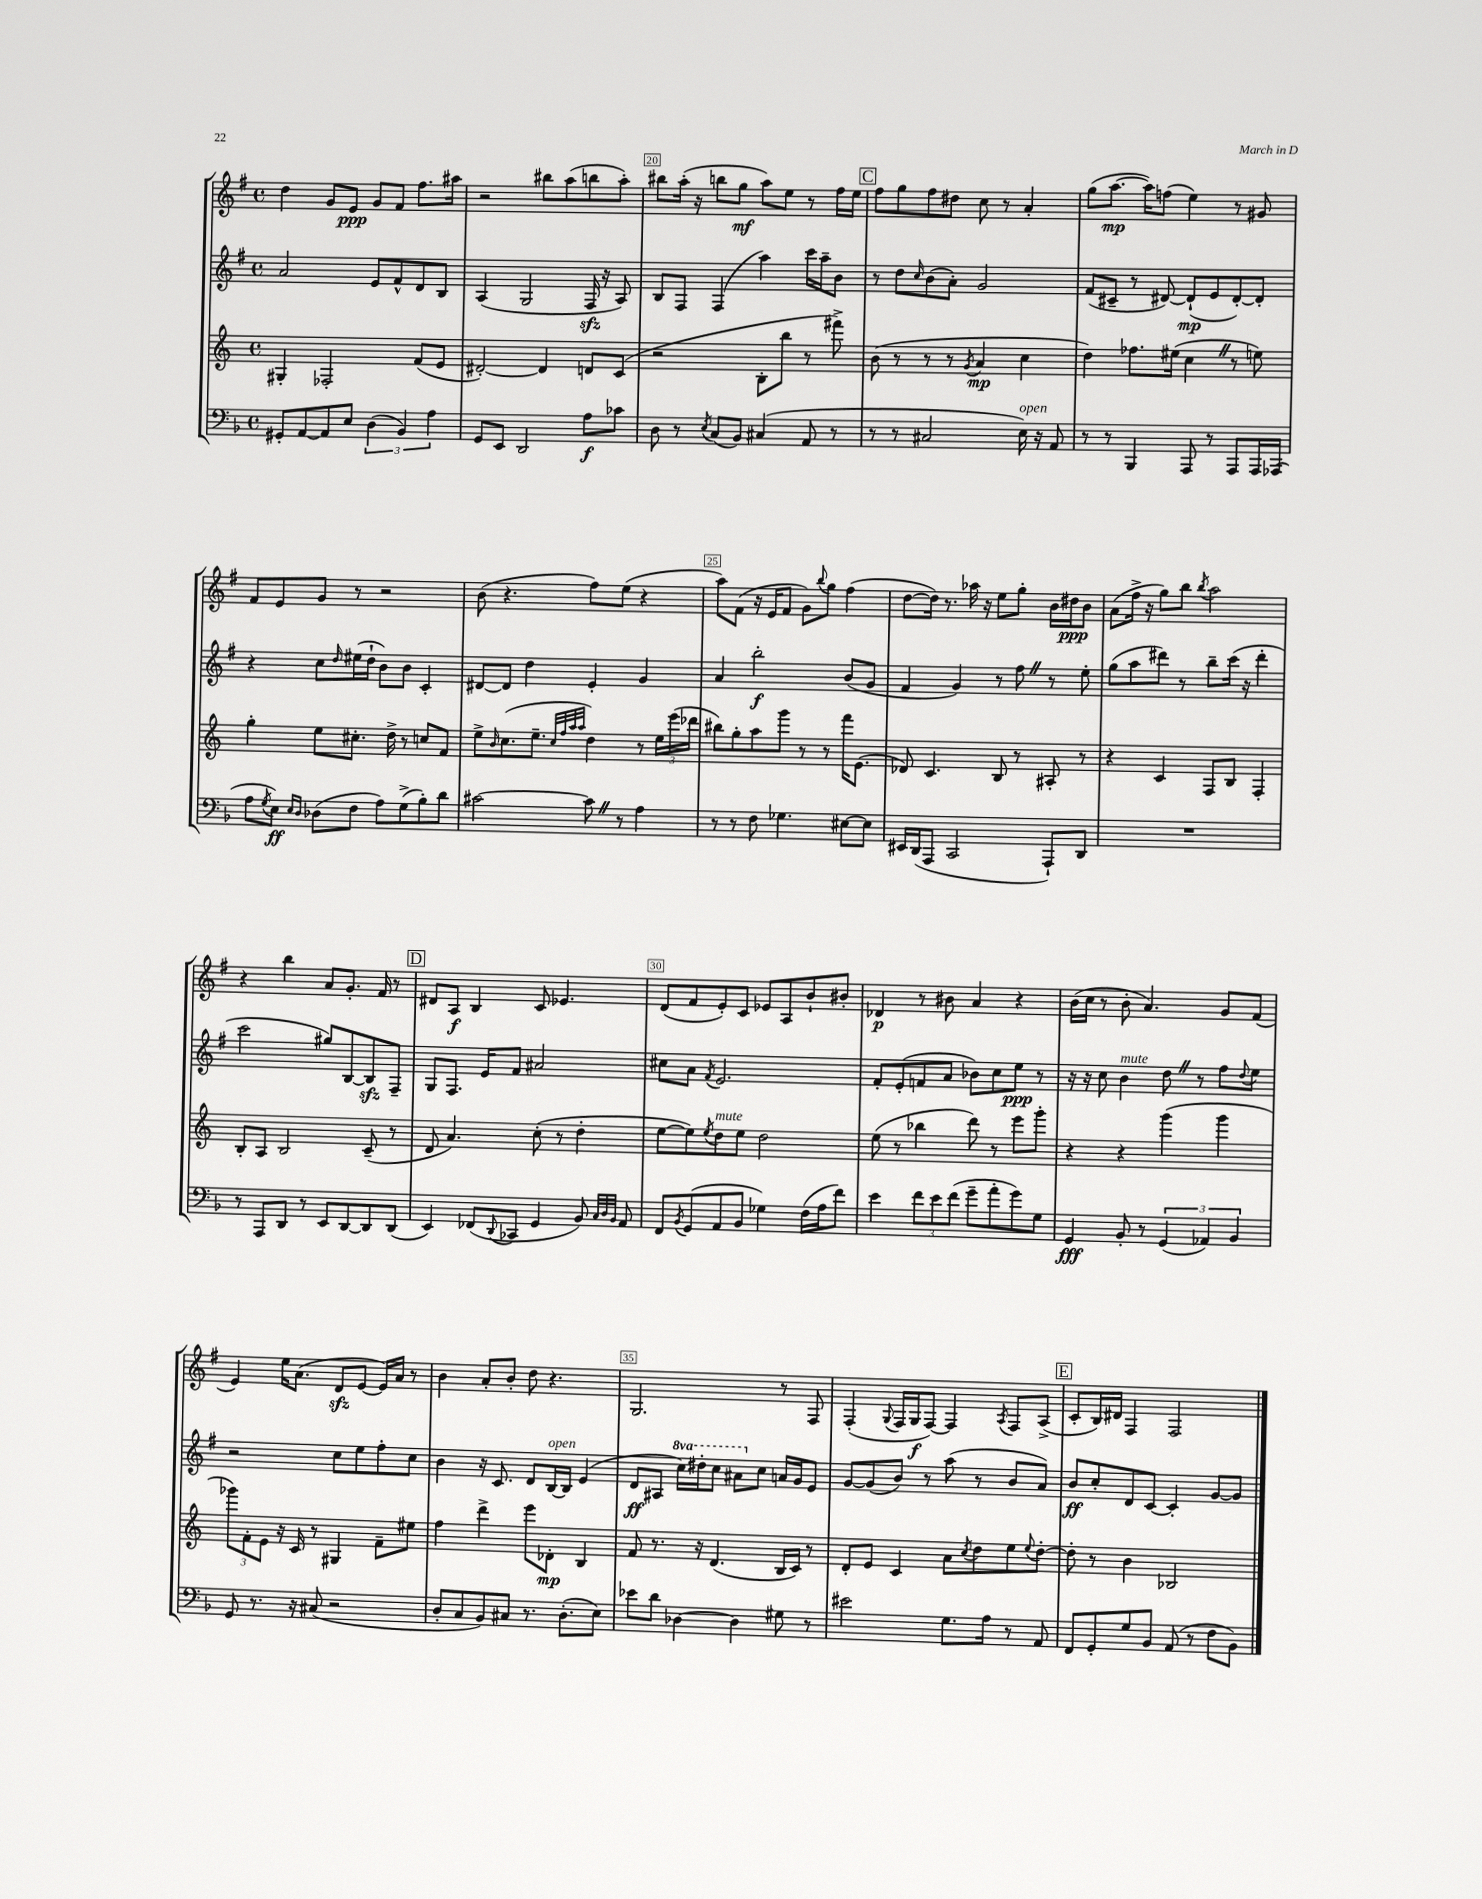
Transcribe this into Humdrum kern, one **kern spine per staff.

**kern	**kern	**kern	**kern
*staff4	*staff3	*staff2	*staff1
*clefF4	*clefG2	*clefG2	*clefG2
*k[b-]	*k[]	*k[f#]	*k[f#]
*M4/4	*M4/4	*M4/4	*M4/4
*met(c)	*met(c)	*met(c)	*met(c)
8GG#'	4G#'	2a	4dd
[8AA	.	.	.
8AA]	2F-'	.	8g
8E	.	.	8e
(6D	.	8e	8g
.	.	8f#^^	8f#
6BB-)	.	.	.
.	(8f	8d	8.ff#
6A	.	.	.
.	8e	8B	.
.	.	.	16aa#
=	=	=	=
8GG	[2d#')	(4A	2r
8EE	.	.	.
2DD	.	2G	.
.	4d#]	.	8bb#
.	.	.	(8aa
8A	8d	16F#	8bb
.	.	16r	.
8c-	(8c	8A)	8aa')
=	=	=	=
8D	2r	8B	8bb#
8r	.	8F#	(16aa'
.	.	.	16r
8qE	.	.	.
(8C	.	(4F#	8bb
8BB-)	.	.	8gg
(4C#	8B'	4aa)	8aa)
.	8bb	.	8ee
8AA	8r	16ccc	8r
.	.	16aa~	.
8r	8fff#^)	8b	16ff#
.	.	.	16ee
=	=	=	=
8r	(8b	8r	8ff#
8r	8r	8dd	8gg
.	.	16qqcc	.
2C#	8r	(8b	8ff#
.	8r	8a')	8dd#
.	8qg	.	.
.	4a	2g	8cc
.	.	.	8r
16E)	4cc	.	4a'
16r	.	.	.
8AA	.	.	.
=	=	=	=
8r	4dd)	(8f#	(8gg
8r	.	8c#~	[8.aa
4BBB-	8.ff-	8r	.
.	.	.	16aa])
.	.	[8d#)	(8ff
.	(16ee#	.	.
8AAA	4cc	(8d#`]	4ee)
8r	.	8e	.
8AAA	8r	[8d#')	8r
16AAA	8ee)	8d#']	8g#
(16AAA-	.	.	.
=	=	=	=
8A	4gg'	4r	8f#
8qG	.	.	.
8E)	.	.	8e
16qqE	.	.	.
16qqD	.	.	.
(8D-	8ee	8cc	8g
.	.	16qqdd	.
8F	8.cc#'	(16ee#	8r
.	.	16dd`	.
8A)	.	8b)	2r
.	16dd^	.	.
(8G^	8r	8b	.
8B-')	8cc	4c'	.
8d	8f	.	.
=	=	=	=
[2c#	8ee^	[8d#	(8b
.	16qqb	.	.
.	(8.cc	8d#]	4.r
.	.	4dd	.
.	8.ee~	.	.
.	32qqcc	.	.
.	32qqff	.	.
.	32qqaa	.	.
.	32qqaa	.	.
8c#]	4dd)	4e'	8ff#)
8r	.	.	(8ee
4A	8r	4g	4r
.	24ee	.	.
.	(24eee	.	.
.	24ddd-	.	.
=	=	=	=
8r	8bb#)	4a	8aa)
8r	8gg'	.	(8f#
8F	8aa	2bb'	16r
.	.	.	16e
4.G-	8ggg	.	8f#
.	8r	.	8g)
.	.	.	8qqbb
.	8r	.	8gg
[8E#	16fff	(8b	(4ff#
.	(8.e	.	.
8E#]	.	8g	.
=	=	=	=
16EE#	8d-)	4f#	[8dd
(16DD	.	.	.
8AAA	4.c	.	16dd])
.	.	.	8.r
2CC	.	4g)	.
.	.	.	16aa-
.	.	.	16r
.	8B	8r	8ee
.	8r	8ff#	8gg'
8AAA`)	8A#'	8r	16b
.	.	.	16dd#
8DD	8r	8ee'	8b
=	=	=	=
1r	4r	(8gg	(8a
.	.	8aa	16ff#^
.	.	.	16r
.	4c	8ddd#)	8gg)
.	.	8r	8bb
.	.	.	8qbb
.	8F	8bb~	2aa
.	8B	(16ccc	.
.	.	16r	.
.	4F'	4ddd#'	.
=	=	=	=
8r	8B'	2ccc	4r
8AAA	8A	.	.
8DD	2B	.	4bb
8r	.	.	.
8EE	.	8gg#)	8a
[8DD	.	[8B	8.g'
8DD]	(8c~	8B]	.
.	.	.	16f#
(8DD	8r	8F#~	8r
=	=	=	=
4EE)	8d	8G	8d#
.	4.a)	8.F#	8A
(8FF-	.	.	4B
.	.	16e	.
8qqDD	.	.	.
8CC-	.	8f#	.
4GG	(8cc'	2a#	8c
.	8r	.	4.e-
8BB-)	4dd'	.	.
32qqC	.	.	.
32qqD	.	.	.
32qqBB-	.	.	.
8AA	.	.	.
=	=	=	=
8FF	[8ee	8cc#	(8d
8qBB-	.	.	.
(8GG	8ee])	8a	8f#
.	8qee	8qf#	.
8AA	8dd	2.e	8e')
8BB-	8ee	.	8c
4G-)	2dd	.	8e-
.	.	.	8A
(16F	.	.	8b`
16A	.	.	.
8f)	.	.	8b#'
=	=	=	=
4e	(8ee	8f#'	4d-
.	8r	(8e'	.
12f	4bb-	8f	8r
12e	.	.	.
.	.	8a	8b#
(12f	.	.	.
8g~	8ddd)	8b-)	4a
8a'	8r	8cc	.
8g)	8eee	8ee	4r
8G	8ggg'	8r	.
=	=	=	=
4GG	4r	16r	(16b
.	.	16r	16cc
.	.	8cc	8r
8BB-'	4r	4b	8b'
8r	.	.	4.a)
(6GG	(4ggg	8dd	.
.	.	8r	.
6AA-)	.	.	.
.	4ggg	8ff#	8g
6BB-	.	.	.
.	.	8qqdd	.
.	.	8ee	(8f#
=	=	=	=
8GG	12ggg-)	2r	4e)
.	12f'	.	.
8.r	.	.	.
.	12e	.	.
.	16r	.	16ee
16r	16c	.	(8.a
(8C#	8r	.	.
2r	4G#	8cc	8d
.	.	8ee	[8e
.	8f~	8ff#'	16e])
.	.	.	16a
.	8ee#	8cc	8r
=	=	=	=
8D'	4ff	4b	4b
8C	.	.	.
8BB-)	4ddd^	16r	8a'
.	.	8.c	.
8C#	.	.	8b'
8.r	8eee	8d	8dd
.	8d-'	[16B	4.r
(8.D'	.	16B]	.
.	4B	(4e	.
8E)	.	.	.
=	=	=	=
8e-	8f	8d	2.G
8d	8.r	8A#	.
[4D-	.	16ccc)	.
.	16r	16ddd#'	.
.	(4.d	8ccc	.
4D-]	.	8aa#	.
.	.	8cc	.
8G#	16B	16a	8r
.	16c)	16g	.
8r	8r	8e	8F#
=	=	=	=
2e#	8d'	[8g	(4F#'
.	8e	(8g]	.
.	.	.	8qqG
.	4c	8b)	16F#
.	.	.	16G
.	.	8r	[8F#)
8.G	8a	(8aa	4F#]
.	8qcc	.	.
.	8dd	8r	.
16A	.	.	.
.	.	.	8qA
8r	8ee	8b	8F#
.	8qqee	.	.
8AA	[8dd'	8a)	(8A^
=	=	=	=
8FF	8dd']	8b	8c'
8GG'	8r	8cc'	16B)
.	.	.	16d#
8G	4b	8d	4F#
8BB-	.	[8c	.
(8AA	2B-	4c']	2F#
8r	.	.	.
8F	.	[8g	.
8BB-)	.	8g]	.
==	==	==	==
*-	*-	*-	*-
